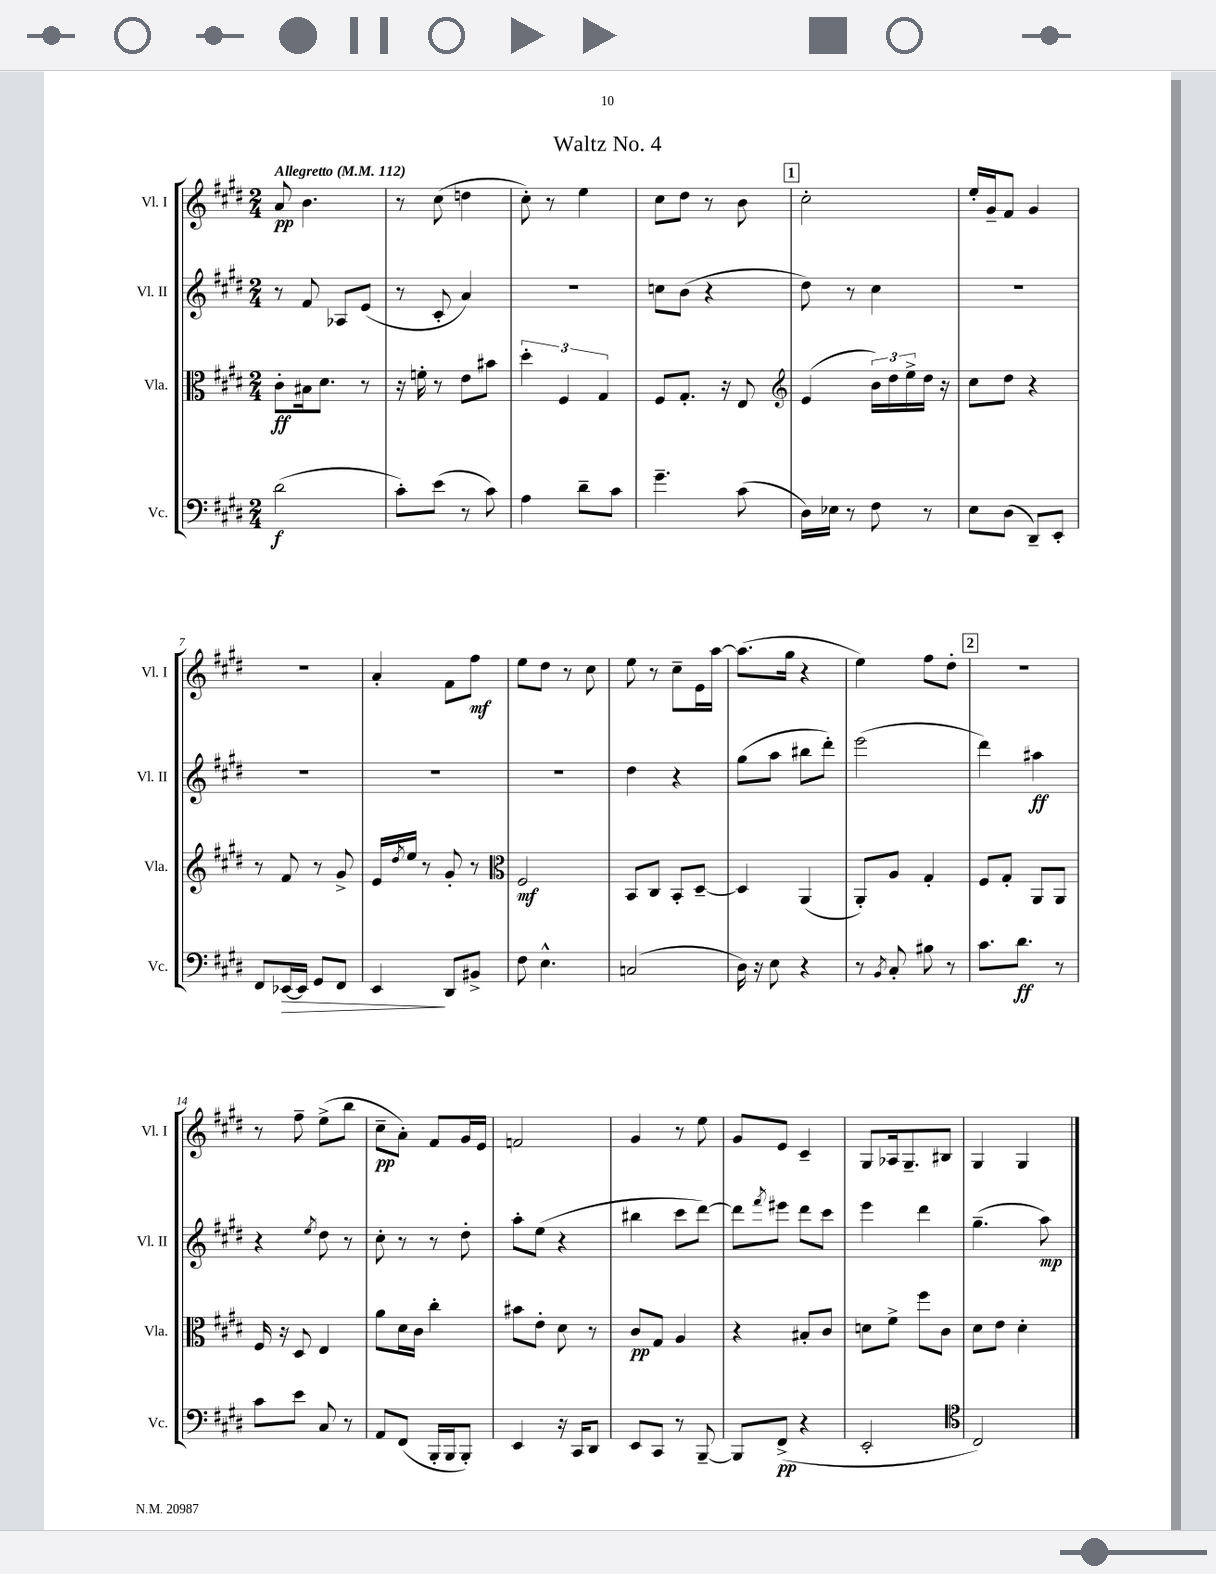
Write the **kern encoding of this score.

**kern	**kern	**kern	**kern
*staff4	*staff3	*staff2	*staff1
*clefF4	*clefC3	*clefG2	*clefG2
*k[f#c#g#d#]	*k[f#c#g#d#]	*k[f#c#g#d#]	*k[f#c#g#d#]
*M2/4	*M2/4	*M2/4	*M2/4
*MM112	*MM112	*MM112	*MM112
(2d#	8c#'	8r	8a
.	16B#	8f#	4.b
.	8.d#	.	.
.	.	8A-	.
.	8r	(8e	.
=	=	=	=
8c#')	16r	8r	8r
.	16f'	.	.
(8e	8r	8c#'	(8cc#
8r	8e	4a)	4dd
8c#)	8b#	.	.
=	=	=	=
4A	6dd#'	2r	8cc#')
.	.	.	8r
.	6F#	.	.
8d#~	.	.	4ee
.	6G#	.	.
8c#	.	.	.
=	=	=	=
4.g#~	8F#	8cc	8cc#
.	8.G#'	(8b	8dd#
.	.	4r	8r
.	16r	.	.
(8c#	8E	.	8b
=	=	=	=
*	*clefG2	*	*
16D#)	(4e	8dd#)	2cc#'
16E-	.	.	.
8r	.	8r	.
8F#	24b)	4cc#	.
.	24dd#	.	.
.	24ee^	.	.
8r	16dd#	.	.
.	16r	.	.
=	=	=	=
8E	8cc#	2r	16ee'
.	.	.	16g#~
(8D#	8dd#	.	8f#
8DD#~)	4r	.	4g#
8EE'	.	.	.
=	=	=	=
8FF#	8r	2r	2r
[16EE-	8f#	.	.
16EE-]	.	.	.
8GG#	8r	.	.
8FF#	8g#^	.	.
=	=	=	=
4EE	16e	2r	4a'
.	8qdd#	.	.
.	16ee	.	.
.	8r	.	.
8DD#	8g#'	.	8f#
8BB#^	8r	.	8ff#
=	=	=	=
*	*clefC3	*	*
8F#	2F#	2r	8ee
4.E^^	.	.	8dd#
.	.	.	8r
.	.	.	8cc#
=	=	=	=
(2C	8BB	4dd#	8ee
.	8C#	.	8r
.	8BB'	4r	8cc#~
.	[8D#~	.	16e
.	.	.	[16aa
=	=	=	=
16D#)	4D#]	(8gg#	(8.aa]
16r	.	.	.
8E	.	8aa	.
.	.	.	16gg#
4r	(4AA	8bb#	4r
.	.	8ddd#')	.
=	=	=	=
8r	8AA')	(2eee	4ee)
8qBB	.	.	.
8C#'	8A	.	.
8B#	4G#'	.	8ff#
8r	.	.	8dd#'
=	=	=	=
8.c#	8F#	4ddd#)	2r
.	8G#'	.	.
8.d#	.	.	.
.	8AA	4aa#	.
8r	8AA	.	.
=	=	=	=
8c#	16F#	4r	8r
.	16r	.	.
8e	8D#	.	8ff#~
.	.	8qee	.
8C#	4E	8dd#	(8ee^
8r	.	8r	8bb
=	=	=	=
8AA	8a	8cc#'	8cc#~
(8FF#	16d#	8r	8a')
.	16c#	.	.
16BBB'	4cc#'	8r	8f#
16BBB	.	.	.
8BBB')	.	8dd#'	16g#
.	.	.	16e
=	=	=	=
4EE	8b#	8aa'	2f
.	8e'	(8ee	.
16r	8d#	4r	.
16CC#	.	.	.
8DD#	8r	.	.
=	=	=	=
8EE	8c#	4bb#	4g#
8CC#	8G#	.	.
8r	4A	8ccc#	8r
[8BBB~	.	[8ddd#)	8ee
=	=	=	=
8BBB]	4r	8ddd#]	8g#
.	.	8qfff#	.
(8FF#^	.	8eee#	8e
4r	8B#'	8ddd#	4c#~
.	8c#	8ccc#	.
=	=	=	=
2EE'	8d	4eee	8G#
.	8f#^	.	16A-
.	.	.	8.G#~
.	8ff#	4ddd#	.
.	8c#	.	8B#
=	=	=	=
*clefC4	*	*	*
2C#)	8d#	(4.gg#~	4G#
.	8e	.	.
.	4d#'	.	4G#
.	.	8aa)	.
==	==	==	==
*-	*-	*-	*-
